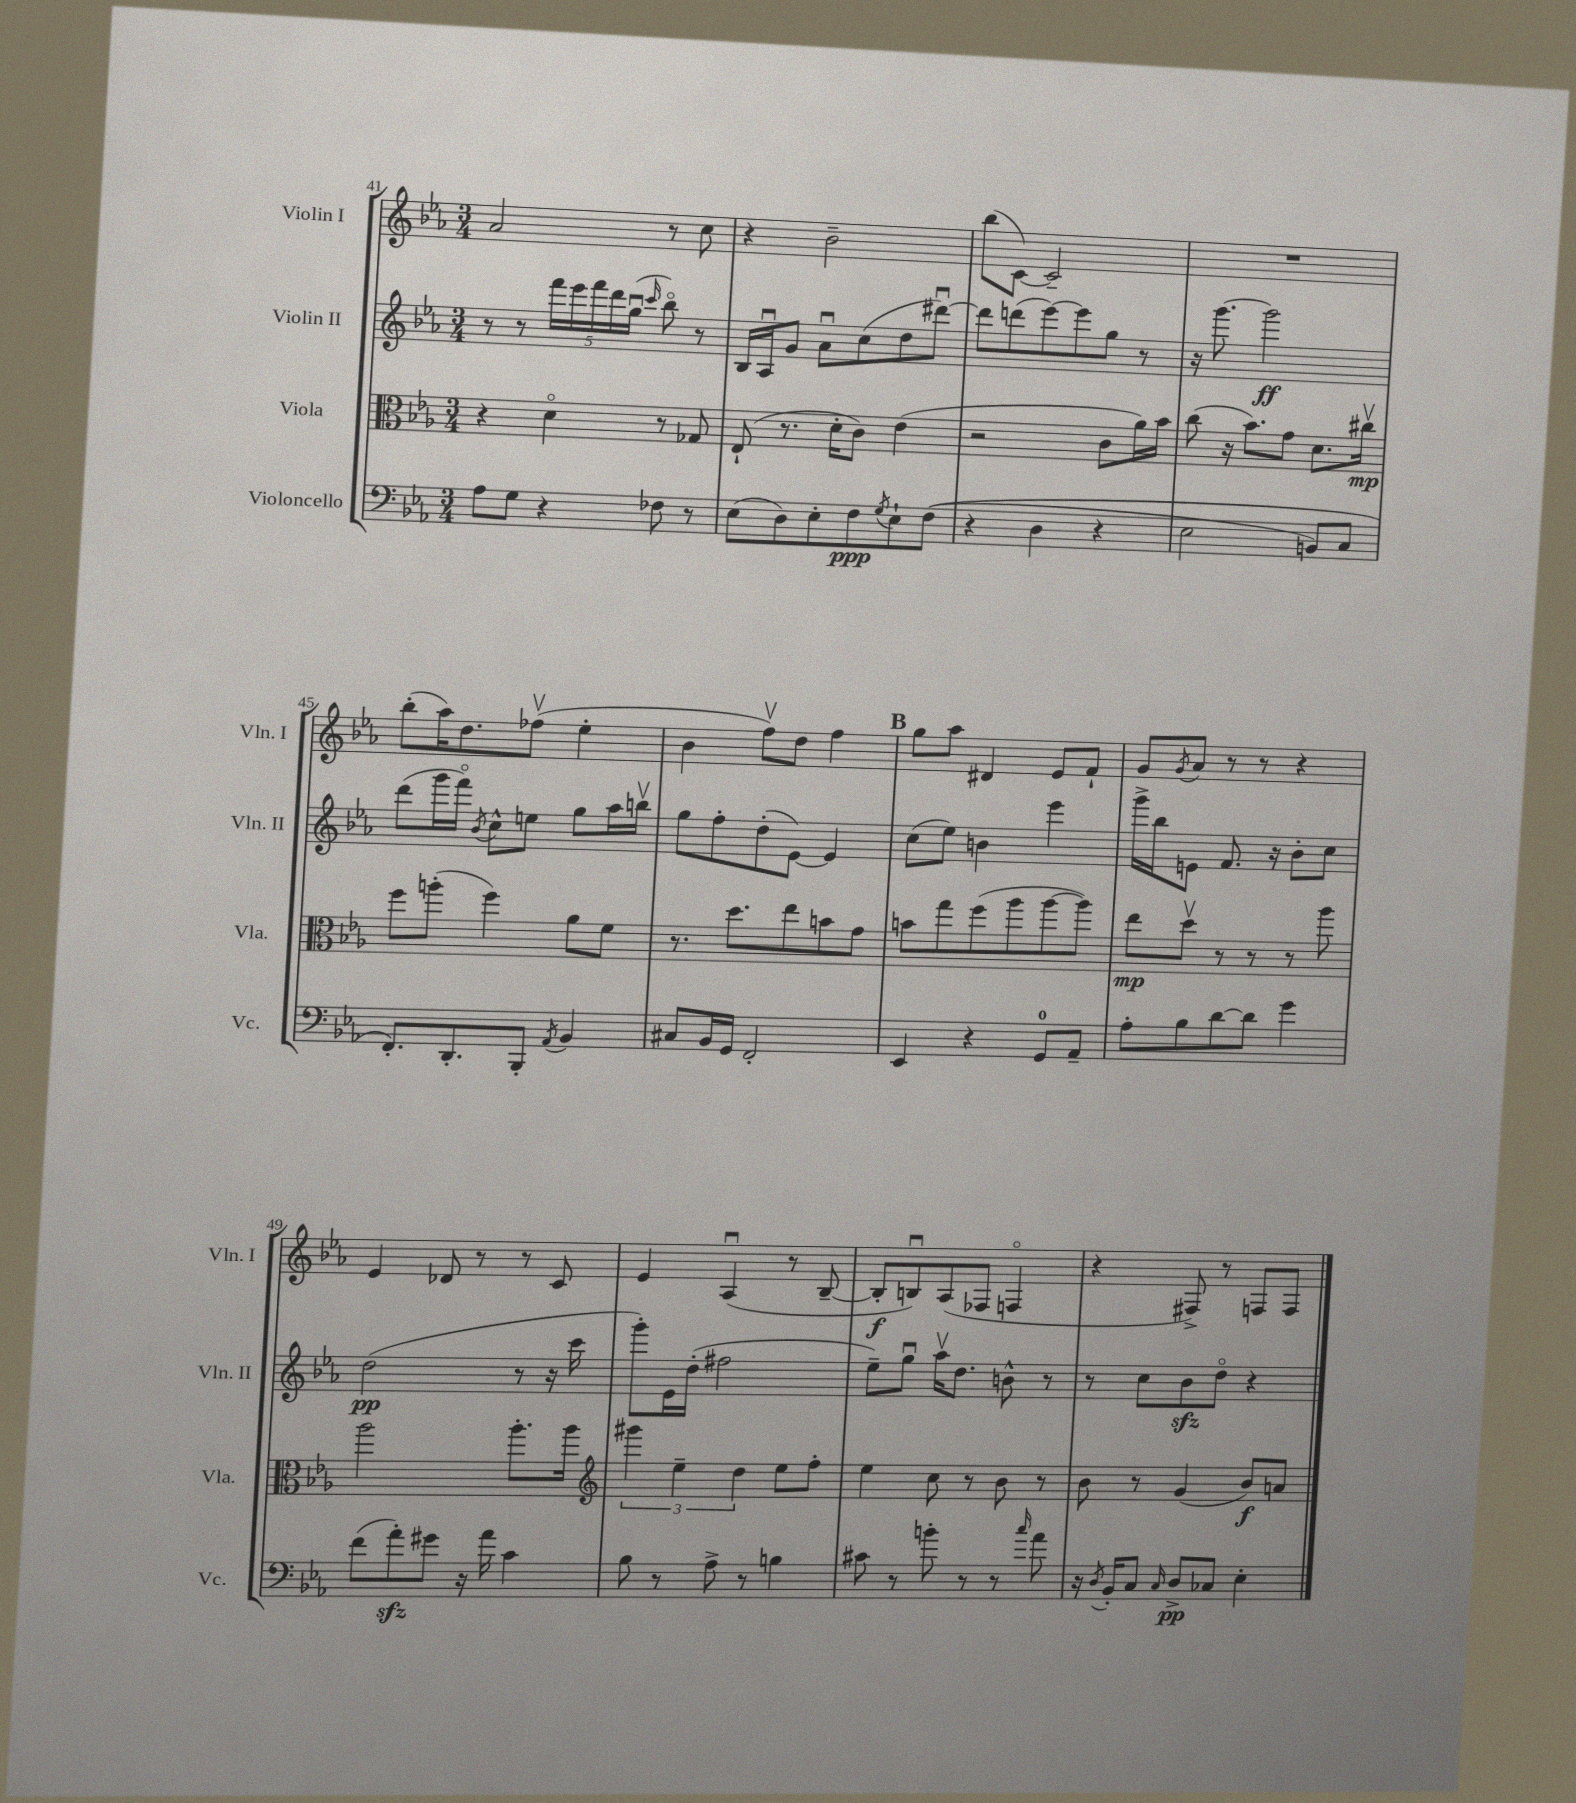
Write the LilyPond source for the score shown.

<<
\new StaffGroup <<
\new Staff = "s0" \with { instrumentName = "Violin I" shortInstrumentName = "Vln. I" } {
    \clef treble \key ees \major \numericTimeSignature \time 3/4
    aes'2 r8 c''8 |
    r4 bes'2-- |
    bes''8( c'8~) c'2-- |
    R2. |
    bes''8-.( aes''16) d''8. fes''8\upbow( ees''4-. |
    bes'4 f''8\upbow) d''8 f''4 |
    \mark \markup { \bold "B" } g''8 aes''8 dis'4 ees'8 f'8-! |
    g'8 \acciaccatura { g'8 } aes'8 r8 r8 r4 |
    ees'4 des'8 r8 r8 c'8 |
    ees'4 aes4\downbow( r8 bes8~-- |
    bes8-.\f b8\downbow) aes8( fes8 f4\flageolet |
    r4 fis8->) r8 f8 f8 \bar "|." |
}
\new Staff = "s1" \with { instrumentName = "Violin II" shortInstrumentName = "Vln. II" } {
    \clef treble \key ees \major \numericTimeSignature \time 3/4
    r8 r8 \tuplet 5/4 { f'''16 ees'''16 f'''16 d'''16 g''16\downbow( } \grace { c'''16 } bes''8\flageolet) r8 |
    bes16 aes16\downbow g'8 aes'8\downbow c''8( d''8 dis'''8~\downbow) |
    dis'''8 d'''8( ees'''8~) ees'''8 g''8 r8 |
    r16 g'''8.~ g'''2\ff |
    d'''8( g'''16 f'''16\flageolet) \acciaccatura { bes'8 } c''8-^ e''8 g''8 aes''16 b''16\upbow |
    g''8 f''8-. d''8-.( ees'8~) ees'4 |
    \mark \markup { \bold "B" } c''8( ees''8) b'4 ees'''4 |
    g'''16-> bes''16 e'8 f'8. r16 bes'8-. c''8 |
    d''2\pp( r8 r16 c'''16 |
    g'''8-.) ees'16 d''16-.( fis''2 |
    ees''8--) g''8\downbow aes''16\upbow d''8. b'8-^ r8 |
    r8 c''8 bes'8\sfz d''8\flageolet r4 \bar "|." |
}
\new Staff = "s2" \with { instrumentName = "Viola" shortInstrumentName = "Vla." } {
    \clef alto \key ees \major \numericTimeSignature \time 3/4
    r4 d'4\flageolet r8 ges8 |
    ees8-!( r8. d'16-. c'8) ees'4( |
    r2 c'8 aes'16) bes'16 |
    c''8( r16 bes'8.) g'8 d'8. cis''16\upbow\mp |
    f''8 a''8-.( f''4) aes'8 f'8 |
    r8. d''8. ees''8 b'8 g'8 |
    \mark \markup { \bold "B" } b'8 g''8 f''8( aes''8 aes''8~ aes''8) |
    ees''8\mp d''8\upbow r8 r8 r8 aes''8 |
    aes''2 aes''8.-. aes''16 |
    \clef treble \tuplet 3/2 { gis'''4 ees''4-- d''4 } ees''8 f''8-. |
    ees''4 c''8 r8 bes'8 r8 |
    bes'8 r8 g'4( bes'8\f) a'8 \bar "|." |
}
\new Staff = "s3" \with { instrumentName = "Violoncello" shortInstrumentName = "Vc." } {
    \clef bass \key ees \major \numericTimeSignature \time 3/4
    aes8 g8 r4 fes8 r8 |
    ees8( d8) ees8-. f8\ppp \acciaccatura { g8 } ees8-! f8(\( |
    r4 d4 r4 |
    ees2 b,8) c8 |
    f,8.-.\) d,8.-. bes,,8-. \acciaccatura { aes,8 } bes,4 |
    cis8 bes,16 g,16 f,2-. |
    \mark \markup { \bold "B" } ees,4 r4 g,8-0 aes,8-- |
    aes8-. bes8 d'8~ d'8 g'4 |
    f'8( aes'8-.\sfz) gis'8 r16 aes'16 c'4 |
    bes8 r8 aes8-> r8 b4 |
    cis'8 r8 b'8-. r8 r8 \grace { c''16 } aes'8 |
    r16 \acciaccatura { d8 } bes,16-. c8 \grace { c16 } d8->\pp ces8 ees4-. \bar "|." |
}
>>
>>
\layout { \context { \Score currentBarNumber = #41 } }
